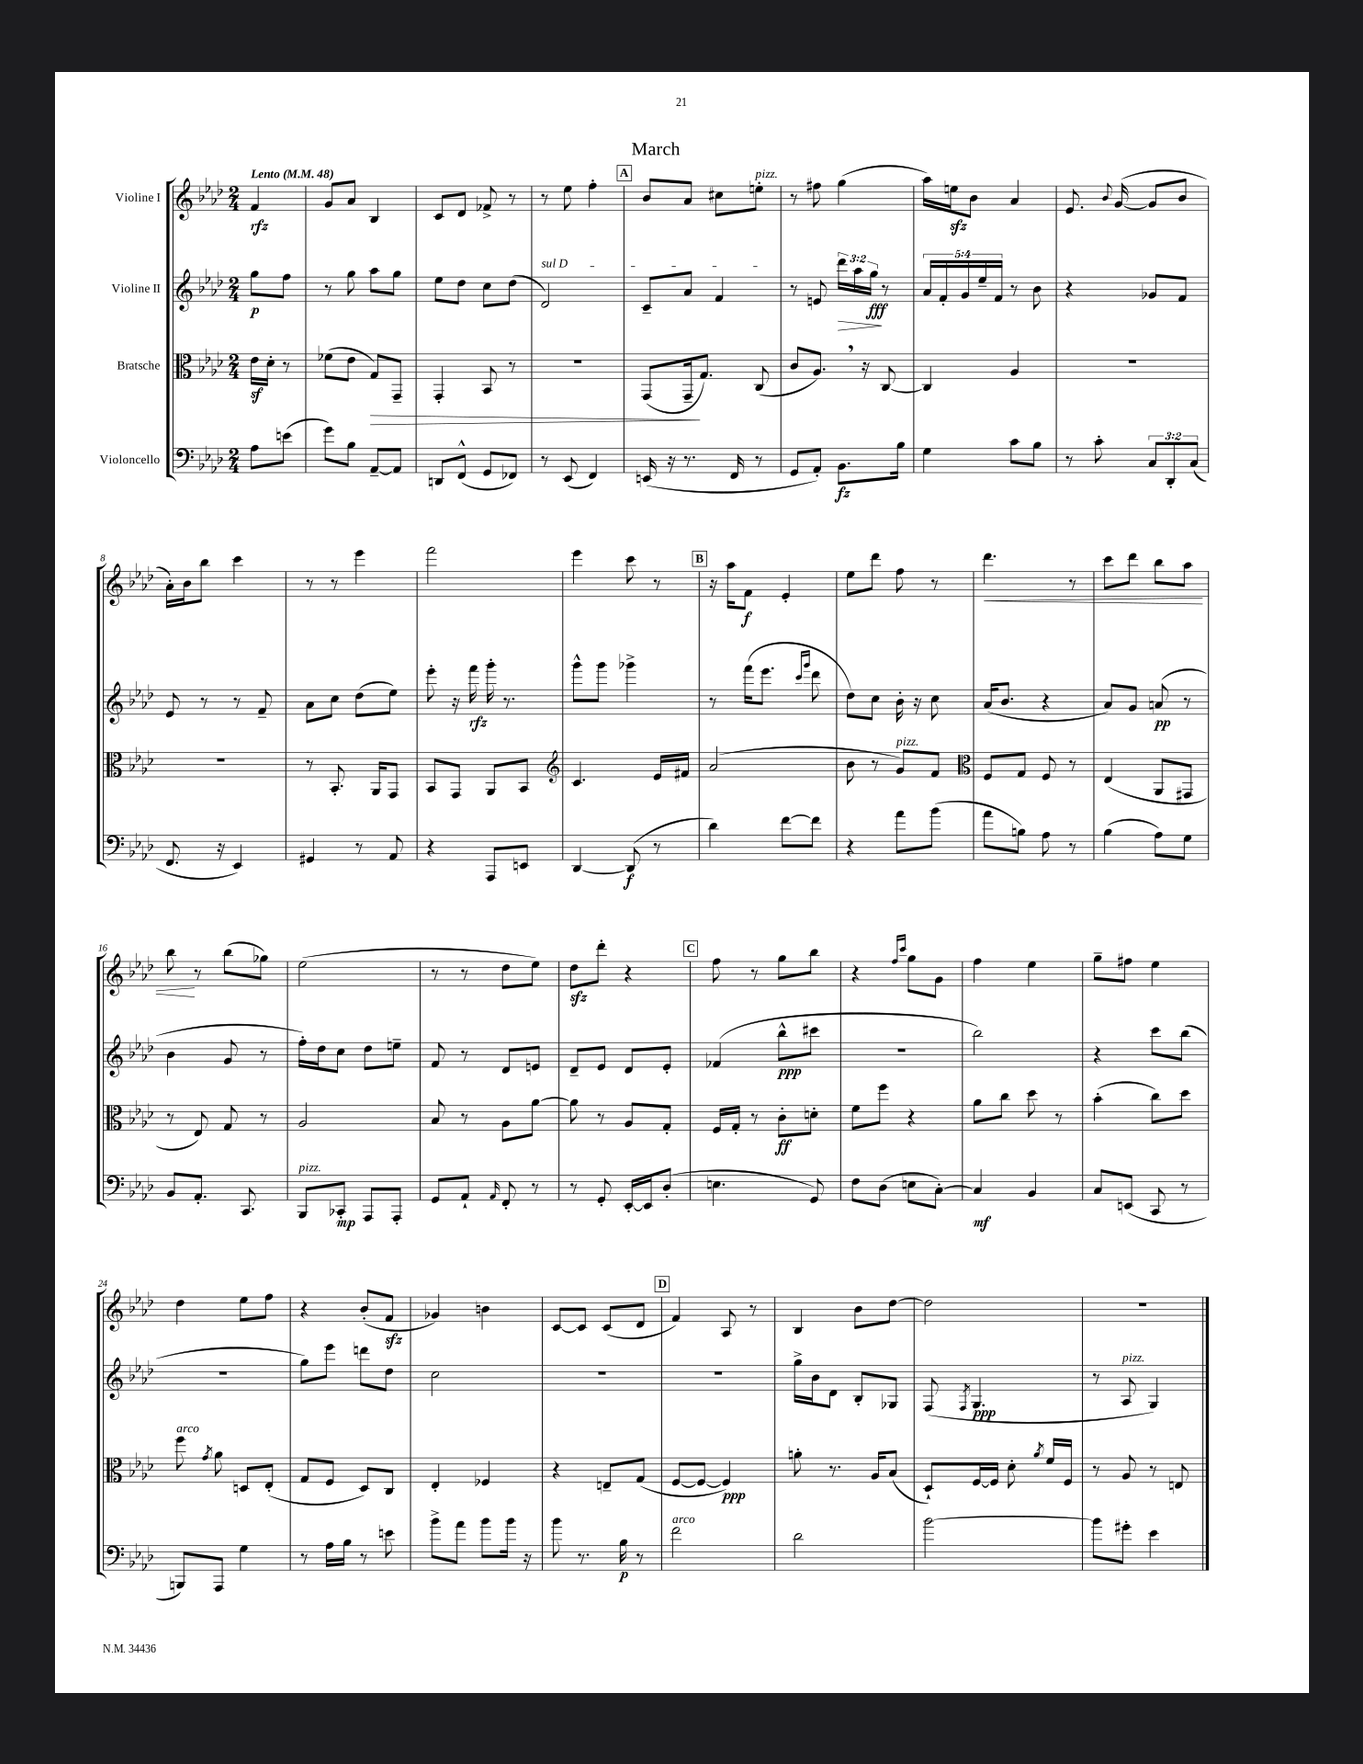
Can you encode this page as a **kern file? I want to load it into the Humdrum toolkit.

**kern	**dynam	**kern	**dynam	**kern	**dynam	**kern	**dynam
*part4	*part4	*part3	*part3	*part2	*part2	*part1	*part1
*staff4	*staff4	*staff3	*staff3	*staff2	*staff2	*staff1	*staff1
*I"Violoncello	*	*I"Bratsche	*	*I"Violine II	*	*I"Violine I	*
*clefF4	*	*clefC3	*	*clefG2	*	*clefG2	*
*k[b-e-a-d-]	*	*k[b-e-a-d-]	*	*k[b-e-a-d-]	*	*k[b-e-a-d-]	*
*M2/4	*	*M2/4	*	*M2/4	*	*M2/4	*
*MM48	*	*MM48	*	*MM48	*	*MM48	*
=	=	=	=	=	=	=	=
!	!	!	!	!	!	!LO:TX:a:B:t=Lento	!
8A-\L	.	16e-z\LL	.	8gg\L	p	4f/	rfz
.	.	16d-'\JJ	.	.	.	.	.
(8en\J	.	8r	.	8ff\J	.	.	.
=1	=1	=1	=1	=1	=1	=1	=1
8g\L)	.	(8f-X\L	.	8r	.	8g/L	.
8B-\J	.	8e-\J	.	8gg\	.	8a-/J	.
!	!	!	!LO:HP:b	!	!	!	!
[8AA-~/L	.	8G/L)	>	8aa-\L	.	4B-/	.
8AA-/J]	.	8GG~/J	.	8gg\J	.	.	.
=2	=2	=2	=2	=2	=2	=2	=2
8DDn/L	.	4GG'/	.	8ee-\L	.	8c/L	.
(8FF^^/J	.	.	.	8dd-\J	.	8d-/J	.
8GG/L	.	8BB-/	.	8cc\L	.	8f-X^/	.
8FF-X/J)	.	8r	.	(8dd-\J	.	8r	.
=3	=3	=3	=3	=3	=3	=3	=3
!	!	!	!	!LO:TX:a:i:t=sul D	!	!	!
8r	.	2r	.	2d-/)	.	8r	.
(8EE-/	.	.	.	.	.	8ee-\	.
4FF/)	.	.	.	.	.	4ff'\	.
!!LO:REH:place=s1:t=A
=4	=4	=4	=4	=4	=4	=4	=4
(16EEn/	.	(8GG/L	.	8c~/L	.	8b-/L	.
16r	.	.	.	.	.	.	.
8.r	.	16GG~/k	.	8a-/J	.	8a-/J	.
.	.	8.G/J)	]	.	.	.	.
.	.	.	.	4f/	.	8cc#X\L	.
16FF/	.	.	.	.	.	.	.
!	!	!	!	!	!	!LO:TX:a:i:t=pizz.	!
8r	.	(8C/	.	.	.	8een'\J	.
=5	=5	=5	=5	=5	=5	=5	=5
8GG/L	.	8c/L	.	8r	.	8r	.
8AA-'/J)	.	8.A-,/J)	.	8en/	.	8ff#X\	.
!	!	!	!	!	!LO:HP:b	!	!
8.BB-\L	fz	.	.	24ddd-\LL	>	(4gg\	.
.	.	.	.	24aa-\	.	.	.
.	.	16r	.	.	.	.	.
.	.	.	.	24gg\JJ	fff	.	.
.	.	[8C/	.	8r	]	.	.
16B-\Jk	.	.	.	.	.	.	.
=6	=6	=6	=6	=6	=6	=6	=6
4G\	.	4C/]	.	20a-/LL	.	16aa-\LL)	.
.	.	.	.	20f'/	.	.	.
.	.	.	.	.	.	16eenzz\J	.
.	.	.	.	20g/	.	.	.
.	.	.	.	.	.	8b-\J	.
.	.	.	.	20ee-~/	.	.	.
.	.	.	.	20f/JJ	.	.	.
8c\L	.	4A-/	.	8r	.	4a-/	.
8B-\J	.	.	.	8b-\	.	.	.
=7	=7	=7	=7	=7	=7	=7	=7
8r	.	2r	.	4r	.	8.e-/	.
8c'\	.	.	.	.	.	.	.
.	.	.	.	.	.	8qqb-/	.
.	.	.	.	.	.	([16g/	.
12C/L	.	.	.	8g-X/L	.	8g/L]	.
12DD-'/	.	.	.	.	.	.	.
.	.	.	.	8f/J	.	8b-/J	.
(12C/J	.	.	.	.	.	.	.
!!LO:LB:g=z
=8	=8	=8	=8	=8	=8	=8	=8
8.FF/	.	2r	.	8e-/	.	16a-'\LL)	.
.	.	.	.	.	.	16b-\J	.
.	.	.	.	8r	.	8bb-\J	.
16r	.	.	.	.	.	.	.
4EE-/)	.	.	.	8r	.	4ccc\	.
.	.	.	.	8f~/	.	.	.
=9	=9	=9	=9	=9	=9	=9	=9
4GG#X/	.	8r	.	8a-\L	.	8r	.
.	.	8.BB-'/	.	8cc\J	.	8r	.
8r	.	.	.	(8dd-\L	.	4eee-\	.
.	.	16AA-/KL	.	.	.	.	.
8AA-/	.	8GG/J	.	8ee-\J)	.	.	.
=10	=10	=10	=10	=10	=10	=10	=10
4r	.	8BB-/L	.	8eee-'\	.	2fff\	.
.	.	8GG/J	.	16r	.	.	.
.	.	.	.	16fff\	rfz	.	.
8AAA-/L	.	8AA-/L	.	16ggg'\	.	.	.
.	.	.	.	8.r	.	.	.
8EEn/J	.	8BB-/J	.	.	.	.	.
=11	=11	=11	=11	=11	=11	=11	=11
*	*	*clefG2	*	*	*	*	*
[4DD-/	.	4.c/	.	8ggg^^\L	.	4eee-\	.
.	.	.	.	8ggg\J	.	.	.
(8DD-/]	f	.	.	4ggg-X^\	.	8ccc\	.
8r	.	16e-/LL	.	.	.	8r	.
.	.	16f#X/JJ	.	.	.	.	.
!!LO:REH:place=s1:t=B
=12	=12	=12	=12	=12	=12	=12	=12
4d-\)	.	(2a-/	.	8r	.	16r	.
.	.	.	.	.	.	16aa-\KL	.
.	.	.	.	(16fff\KL	.	8f\J	f
.	.	.	.	8.eee-\J	.	.	.
[8f\L	.	.	.	.	.	4e-'/	.
.	.	.	.	16qqccc/LL	.	.	.
.	.	.	.	16qqggg/JJ	.	.	.
8f\J]	.	.	.	8ddd-\	.	.	.
=13	=13	=13	=13	=13	=13	=13	=13
4r	.	8b-\	.	8dd-\L)	.	8ee-\L	.
.	.	8r	.	8cc\J	.	8ddd-\J	.
!	!	!LO:TX:a:i:t=pizz.	!	!	!	!	!
8a-\L	.	8g/L)	.	16b-'\	.	8ff\	.
.	.	.	.	16r	.	.	.
(8b-\J	.	8f/J	.	8cc\	.	8r	.
=14	=14	=14	=14	=14	=14	=14	=14
*	*	*clefC3	*	*	*	*	*
!	!	!	!	!	!	!	!LO:HP:b
8a-\L	.	8F/L	.	(16a-/KL	.	4.ddd-\	<
.	.	.	.	8.b-/J	.	.	.
8Bn\J)	.	8G/J	.	.	.	.	.
8A-\	.	8F/	.	4r	.	.	.
8r	.	8r	.	.	.	8r	.
=15	=15	=15	=15	=15	=15	=15	=15
(4B-\	.	(4E-/	.	8a-/L)	.	8ccc\L	.
.	.	.	.	8g/J	.	8ddd-\J	.
8A-\L)	.	8AA-/L	.	(8an/	pp	8bb-\L	.
8G\J	.	8GG#X/J	.	8r	.	8aa-\J	.
!!LO:LB:g=z
=16	=16	=16	=16	=16	=16	=16	=16
8BB-/L	.	8r	.	4b-\	.	8bb-\	.
8.AA-'/J	.	8E-/)	.	.	.	8r	[
.	.	8G/	.	8g/	.	(8bb-\L	.
8.CC/	.	.	.	.	.	.	.
.	.	8r	.	8r	.	8gg-X\J)	.
=17	=17	=17	=17	=17	=17	=17	=17
!LO:TX:a:i:t=pizz.	!	!	!	!	!	!	!
8BBB-/L	.	2A-/	.	16ff'\LL)	.	(2ee-\	.
.	.	.	.	16dd-\J	.	.	.
8CC-X'/J	mp	.	.	8cc\J	.	.	.
8AAA-/L	.	.	.	8dd-\L	.	.	.
8AAA-'/J	.	.	.	8een~\J	.	.	.
=18	=18	=18	=18	=18	=18	=18	=18
8GG/L	.	8B-/	.	8f/	.	8r	.
8AA-`/J	.	8r	.	8r	.	8r	.
16qqAA-/	.	.	.	.	.	.	.
8FF'/	.	8A-\L	.	8d-/L	.	8dd-\L	.
8r	.	[8a-\J	.	8en/J	.	8ee-\J)	.
=19	=19	=19	=19	=19	=19	=19	=19
8r	.	8a-\]	.	8d-~/L	.	8dd-zz\L	.
8GG'/	.	8r	.	8e-/J	.	8ddd-'\J	.
[16EE-'/LL	.	8A-/L	.	8d-/L	.	4r	.
16EE-/J]	.	.	.	.	.	.	.
(8D-'/J	.	8G'/J	.	8e-'/J	.	.	.
!!LO:REH:place=s1:t=C
=20	=20	=20	=20	=20	=20	=20	=20
4.En\	.	16F/LL	.	(4f-X/	.	8ff\	.
.	.	16G'/JJ	.	.	.	.	.
.	.	8r	.	.	.	8r	.
.	.	8c'\L	ff	8bb-^^\L	ppp	8gg\L	.
8GG/)	.	8dn'\J	.	8ccc#X\J	.	8bb-\J	.
=21	=21	=21	=21	=21	=21	=21	=21
8F\L	.	8f\L	.	2r	.	4r	.
(8D-\J	.	8ff\J	.	.	.	.	.
.	.	.	.	.	.	16qqff/LL	.
.	.	.	.	.	.	16qqccc/JJ	.
8En\L	.	4r	.	.	.	8gg\L	.
[8C'\J)	.	.	.	.	.	8g\J	.
=22	=22	=22	=22	=22	=22	=22	=22
4C/]	mf	8a-\L	.	2bb-\)	.	4ff\	.
.	.	8cc\J	.	.	.	.	.
4BB-/	.	8dd-\	.	.	.	4ee-\	.
.	.	8r	.	.	.	.	.
=23	=23	=23	=23	=23	=23	=23	=23
8C/L	.	(4b-'\	.	4r	.	8gg~\L	.
(8EEn/J	.	.	.	.	.	8ff#X\J	.
8CC/	.	8cc\L)	.	8ccc\L	.	4ee-\	.
8r	.	8dd-\J	.	(8bb-\J	.	.	.
!!LO:LB:g=z
=24	=24	=24	=24	=24	=24	=24	=24
!	!	!LO:TX:a:i:t=arco	!	!	!	!	!
8BBBn/L)	.	8ff\	.	2r	.	4dd-\	.
.	.	8qg/	.	.	.	.	.
8AAA-/J	.	8a-\	.	.	.	.	.
4G\	.	8Dn/L	.	.	.	8ee-\L	.
.	.	(8E-'/J	.	.	.	8ff\J	.
=25	=25	=25	=25	=25	=25	=25	=25
8r	.	8G/L	.	8gg\L)	.	4r	.
16A-\LL	.	8F/J	.	8eee-\J	.	.	.
16B-\JJ	.	.	.	.	.	.	.
8r	.	8D-/L)	.	8dddn\L	.	(8b-'/L	.
8en\	.	8C/J	.	8dd-\J	.	8fzz/J	.
=26	=26	=26	=26	=26	=26	=26	=26
8b-^\L	.	4E-'/	.	2cc\	.	4g-X/)	.
8a-\J	.	.	.	.	.	.	.
8b-\L	.	4F-X/	.	.	.	4bn\	.
16b-\Jk	.	.	.	.	.	.	.
16r	.	.	.	.	.	.	.
=27	=27	=27	=27	=27	=27	=27	=27
8b-\	.	4r	.	2r	.	[8c/L	.
8.r	.	.	.	.	.	8c/J]	.
.	.	8En~/L	.	.	.	(8c/L	.
16B-\	p	.	.	.	.	.	.
8r	.	(8G/J	.	.	.	8d-/J	.
!!LO:REH:place=s1:t=D
=28	=28	=28	=28	=28	=28	=28	=28
!LO:TX:a:i:t=arco	!	!	!	!	!	!	!
2f\	.	[8F/L	.	2r	.	4f/)	.
.	.	8F/J_	.	.	.	.	.
.	.	4F/])	ppp	.	.	8A-/	.
.	.	.	.	.	.	8r	.
=29	=29	=29	=29	=29	=29	=29	=29
2d-\	.	8an'\	.	16gg^\LL	.	4B-/	.
.	.	.	.	16b-\J	.	.	.
.	.	8.r	.	8d-\J	.	.	.
.	.	.	.	8B-'/L	.	8b-\L	.
.	.	16A-/KL	.	.	.	.	.
.	.	(8B-/J	.	8G-X/J	.	[8dd-\J	.
=30	=30	=30	=30	=30	=30	=30	=30
[2b-\	.	8D-`/L)	.	(8F/	.	2dd-\]	.
.	.	.	.	8qF/	.	.	.
.	.	[16F/L	.	4.G/	ppp	.	.
.	.	16F/JJ]	.	.	.	.	.
.	.	8d-'\	.	.	.	.	.
.	.	8qa-/	.	.	.	.	.
.	.	16f/LL	.	.	.	.	.
.	.	16F/JJ	.	.	.	.	.
=31	=31	=31	=31	=31	=31	=31	=31
8b-\L]	.	8r	.	8r	.	2r	.
!	!	!	!	!LO:TX:a:i:t=pizz.	!	!	!
8g#X'\J	.	8A-/	.	8A-/	.	.	.
4e-\	.	8r	.	4G/)	.	.	.
.	.	8En/	.	.	.	.	.
==	==	==	==	==	==	==	==
*-	*-	*-	*-	*-	*-	*-	*-
